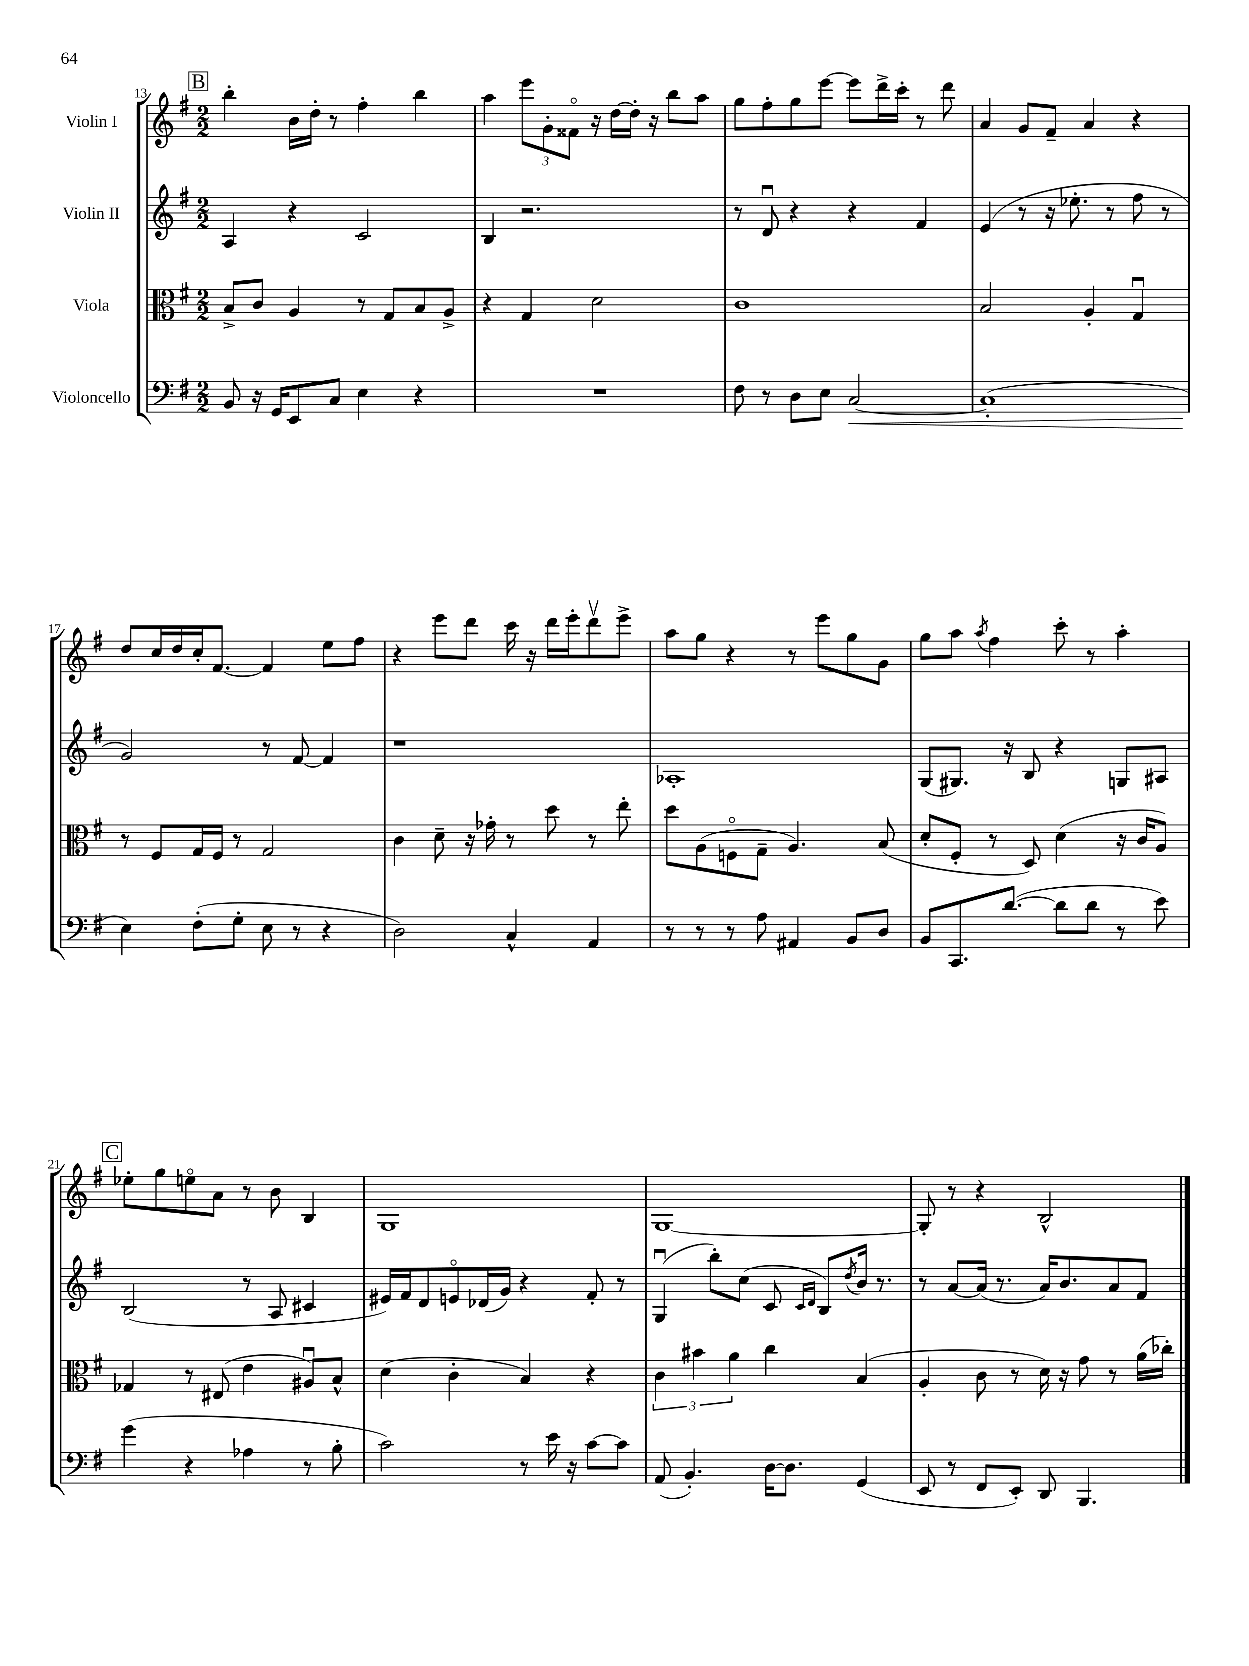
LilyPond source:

<<
\new StaffGroup <<
\new Staff = "s0" \with { instrumentName = "Violin I" } {
    \clef treble \key g \major \numericTimeSignature \time 2/2
    \mark \markup { \box "B" } b''4-. b'16 d''16-. r8 fis''4-. b''4 |
    a''4 \tuplet 3/2 { e'''8 g'8-. fisis'8\flageolet } r16 d''16~ d''16-. r16 b''8 a''8 |
    g''8 fis''8-. g''8 e'''8~ e'''8 d'''16-> c'''16-. r8 d'''8 |
    a'4 g'8 fis'8-- a'4 r4 |
    d''8 c''16 d''16 c''16-. fis'8.~ fis'4 e''8 fis''8 |
    r4 e'''8 d'''8 c'''16 r16 d'''16 e'''16-. d'''8\upbow e'''8-> |
    a''8 g''8 r4 r8 e'''8 g''8 g'8 |
    g''8 a''8 \acciaccatura { a''8 } fis''4 c'''8-. r8 a''4-. |
    \mark \markup { \box "C" } ees''8-. g''8 e''8\flageolet a'8 r8 b'8 b4 |
    g1 |
    g1~ |
    g8-. r8 r4 b2-^ \bar "|." |
}
\new Staff = "s1" \with { instrumentName = "Violin II" } {
    \clef treble \key g \major \numericTimeSignature \time 2/2
    \mark \markup { \box "B" } a4 r4 c'2 |
    b4 r2. |
    r8 d'8\downbow r4 r4 fis'4 |
    e'4( r8 r16 ees''8.-. r8 fis''8 r8 |
    g'2) r8 fis'8~ fis'4 |
    r1 |
    aes1-. |
    g8( gis8.) r16 b8 r4 g8 ais8 |
    \mark \markup { \box "C" } b2( r8 a8 cis'4 |
    eis'16) fis'16 d'8 e'8\flageolet des'16( g'16) r4 fis'8-. r8 |
    g4\downbow( b''8-.) c''8( c'8 \grace { c'16 d'16 } b8) \acciaccatura { d''8 } b'16 r8. |
    r8 a'8~ a'16( r8. a'16) b'8. a'8 fis'8 \bar "|." |
}
\new Staff = "s2" \with { instrumentName = "Viola" } {
    \clef alto \key g \major \numericTimeSignature \time 2/2
    \mark \markup { \box "B" } b8-> c'8 a4 r8 g8 b8 a8-> |
    r4 g4 d'2 |
    c'1 |
    b2 a4-. g4\downbow |
    r8 fis8 g16 fis16 r8 g2 |
    c'4 d'8-- r16 ges'16-. r8 d''8 r8 e''8-. |
    d''8 a8( f8\flageolet g8-- a4.) b8( |
    d'8-. fis8-. r8 d8) d'4( r16 c'16 a8) |
    \mark \markup { \box "C" } ges4 r8 eis8( e'4 ais8\downbow) b8-^ |
    d'4( c'4-. b4) r4 |
    \tuplet 3/2 { c'4 bis'4 a'4 } c''4 b4( |
    a4-. c'8 r8 d'16) r16 g'8 r8 a'16( ces''16-.) \bar "|." |
}
\new Staff = "s3" \with { instrumentName = "Violoncello" } {
    \clef bass \key g \major \numericTimeSignature \time 2/2
    \mark \markup { \box "B" } b,8 r16 g,16 e,8 c8 e4 r4 |
    R1 |
    fis8 r8 d8 e8 c2~\< |
    c1-.( |
    e4\!) fis8-.( g8-. e8 r8 r4 |
    d2) c4-^ a,4 |
    r8 r8 r8 a8 ais,4 b,8 d8 |
    b,8 c,8. d'8.~( d'8 d'8 r8 e'8) |
    \mark \markup { \box "C" } g'4( r4 aes4 r8 b8-. |
    c'2) r8 e'16 r16 c'8~ c'8 |
    a,8( b,4.-.) d16~ d8. g,4( |
    e,8 r8 fis,8 e,8-.) d,8 b,,4. \bar "|." |
}
>>
>>
\layout { \context { \Score currentBarNumber = #13 } }
